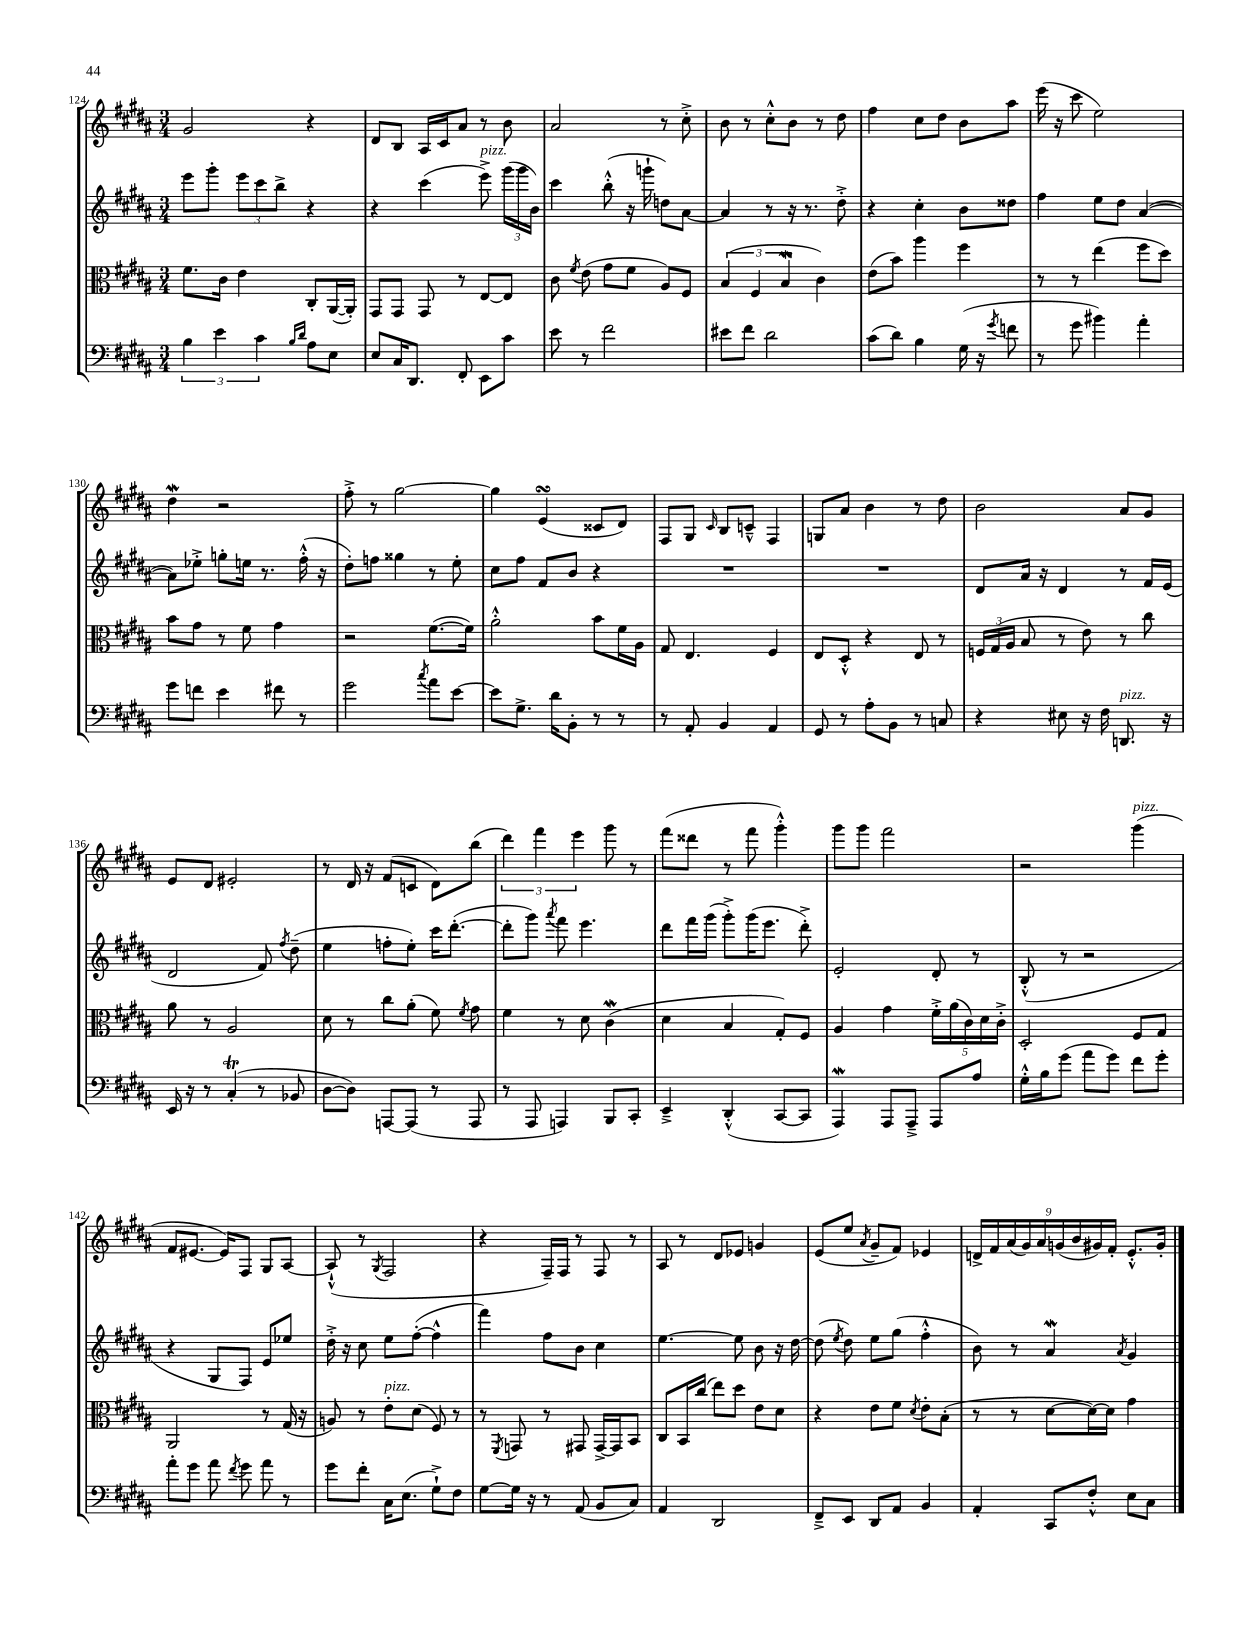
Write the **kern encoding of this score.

**kern	**kern	**kern	**kern
*part4	*part3	*part2	*part1
*staff4	*staff3	*staff2	*staff1
*clefF4	*clefC3	*clefG2	*clefG2
*k[f#c#g#d#a#]	*k[f#c#g#d#a#]	*k[f#c#g#d#a#]	*k[f#c#g#d#a#]
*M3/4	*M3/4	*M3/4	*M3/4
=124	=124	=124	=124
6B\	8.f#\L	8eee\L	2g#/
.	.	8ggg#'\J	.
6e\	.	.	.
.	16c#\Jk	.	.
.	4e\	12eee\L	.
6c#\	.	12ccc#\	.
.	.	12bb^\J	.
16qqB/LL	.	.	.
16qqd#/JJ	.	.	.
8A#\L	8C#'/L	4r	4r
8E\J	([16AA#/L	.	.
.	16AA#'/JJ])	.	.
=125	=125	=125	=125
8E/L	8GG#/L	4r	8d#/L
16C#/K	8GG#/J	.	8B/J
8.DD#/J	.	.	.
.	8GG#/	(4ccc#\	16A#/LL
.	.	.	16c#/J
8FF#'/	8r	.	8a#/J
!	!	!LO:TX:a:i:t=pizz.	!
8EE\L	[8E/L	8eee^\)	8r
8c#\J	8E/J]	(24ggg#\LL	8b\
.	.	24ggg#\	.
.	.	24b\JJ)	.
=126	=126	=126	=126
8e\	8c#\	4ccc#\	2a#/
.	8qf#/	.	.
8r	(8e\	.	.
2f#\	8g#\L	(8bb'^^\	.
.	8f#\J	16r	.
.	.	16gggn`\	.
.	8A#/L)	8ddn\L)	8r
.	8F#/J	[8a#\J	8cc#'^\
=127	=127	=127	=127
8e#X\L	(6B/	4a#/]	8b\
8f#\J	.	.	8r
.	6F#/	.	.
2d#\	.	8r	8cc#'^^\L
.	6Bw/	.	.
.	.	16r	8b\J
.	.	8.r	.
.	4c#\)	.	8r
.	.	8dd#'^\	8dd#\
=128	=128	=128	=128
(8c#\L	(8e\L	4r	4ff#\
8d#\J)	8b\J)	.	.
4B\	4aa#\	4cc#'\	8cc#\L
.	.	.	8dd#\J
(16G#\	4ff#\	8b\L	8b\L
16r	.	.	.
8qg#/	.	.	.
8fn\	.	8dd##X\J	8aa#\J
=129	=129	=129	=129
8r	8r	4ff#\	(16eee\
.	.	.	16r
8g#\	8r	.	8ccc#\
4b#X\)	(4ee\	8ee\L	2ee\)
.	.	8dd#\J	.
4a#'\	8ff#\L	([4a#/	.
.	8dd#\J)	.	.
!!LO:LB:g=z
=130	=130	=130	=130
8g#\L	8b\L	8a#\L])	4dd#W\
8fn\J	8g#\J	8ee-X'^\J	.
4e\	8r	8ggn'\L	2r
.	8f#\	16een\Jk	.
.	.	8.r	.
8f#X\	4g#\	.	.
8r	.	(16ff#'^^\	.
.	.	16r	.
=131	=131	=131	=131
2g#\	2r	8dd#'\L)	8ff#'^\
.	.	8ffn\J	8r
.	.	4gg##X\	[2gg#\
8qcc#/	.	.	.
8a#\L	([8.f#\L	8r	.
[8e\J	.	8ee'\	.
.	16f#\Jk])	.	.
=132	=132	=132	=132
8e\L]	2a#'^^\	8cc#\L	4gg#\]
8.G#^\J	.	8ff#\J	.
.	.	8f#/L	(4esSSs/
16d#\KL	.	.	.
8BB'\J	.	8b/J	.
8r	8b\L	4r	8c##X/L
8r	16f#\L	.	8d#/J)
.	16A#\JJ	.	.
=133	=133	=133	=133
8r	8G#/	2.r	8F#/L
8AA#'/	4.E/	.	8G#/J
.	.	.	16qqc#/
4BB/	.	.	8B/L
.	.	.	8cn~^^/J
4AA#/	4F#/	.	4F#/
=134	=134	=134	=134
8GG#/	8E/L	2.r	8Gn/L
8r	8D#'^^/J	.	8a#/J
8A#'\L	4r	.	4b\
8BB\J	.	.	.
8r	8E/	.	8r
8Cn/	8r	.	8dd#\
=135	=135	=135	=135
4r	24Fn/LL	8d#/L	2b\
.	(24G#/	.	.
.	24A#/JJ	.	.
.	8B/	16a#/Jk	.
.	.	16r	.
8E#X\	8r	4d#/	.
16r	8e\)	.	.
16F#\	.	.	.
!LO:TX:a:i:t=pizz.	!	!	!
8.DDn/	8r	8r	8a#/L
.	8cc#\	16f#/LL	8g#/J
16r	.	(16e/JJ	.
!!LO:LB:g=z
=136	=136	=136	=136
16EE/	8a#\	2d#/	8e/L
16r	.	.	.
8r	8r	.	8d#/J
(4C#T'/	2A#/	.	2e#X'/
8r	.	8f#/)	.
.	.	8qff#/	.
8BB-X/	.	(8dd#~\	.
=137	=137	=137	=137
[8D#\L	8d#\	4ee\	8r
8D#\J])	8r	.	16d#/
.	.	.	16r
[8AAAn/L	8cc#\L	8ffn'\L	(8f#/L
(8AAA/J]	(8a#'\J	8ee'\J)	8cn/J
8r	8f#\)	16ccc#\KL	8d#\L)
.	.	([8.ddd#'\J	.
.	8qf#/	.	.
8AAA/	8g#\	.	(8bb\J
=138	=138	=138	=138
8r	4f#\	8ddd#'\L]	6ddd#\)
8AAA#/	.	8ggg#\J)	.
.	.	.	6fff#\
.	.	8qaaa#/	.
4AAAn/)	8r	8fff#\	.
.	.	.	6eee\
.	8d#\	4.eee\	.
8BBB/L	(4c#W\	.	8ggg#\
8CC#'/J	.	.	8r
=139	=139	=139	=139
4EE~^/	4d#\	8ddd#\L	(8fff#\L
.	.	16fff#\L	8ddd##X\J
.	.	(16ggg#\JJ	.
(4DD#'^^/	4B/	8ggg#'^\L)	8r
.	.	(16ggg#\K	8fff#\
.	.	8.eee\J	.
[8CC#/L	8G#'/L)	.	4ggg#'^^\)
8CC#/J]	8F#/J	8ddd#'^\)	.
=140	=140	=140	=140
4AAA#W/)	4A#/	2e'/	8ggg#\L
.	.	.	8ggg#\J
8AAA#/L	4g#\	.	2fff#\
8AAA#~^/J	.	.	.
8AAA#/L	20f#'^\LL	8d#'/	.
.	(20a#\	.	.
.	20c#\)	.	.
8A#/J	.	8r	.
.	20d#\	.	.
.	20c#'^\JJ	.	.
=141	=141	=141	=141
16G#'^^\LL	2D#'/	(8B'^^/	2r
16B\J	.	.	.
(8g#\J	.	8r	.
8a#\L	.	2r	.
8g#\J)	.	.	.
!	!	!	!LO:TX:a:i:t=pizz.
8f#\L	8F#/L	.	(4ggg#\
8g#'\J	8G#/J	.	.
!!LO:LB:g=z
=142	=142	=142	=142
8a#'\L	2AA#/	4r	8f#/L
8g#\J	.	.	[8.e#X/J
8a#\	.	8G#/L	.
.	.	.	16e#/KL])
8qf#/	.	.	.
8g#\	.	8F#/J)	8F#/J
8a#\	8r	8e/L	8G#/L
8r	(16G#/	8ee-X/J	[8A#/J
.	16r	.	.
=143	=143	=143	=143
8g#\L	8An/)	16dd#'^\	(8A#`^^/]
.	.	16r	.
8f#'\J	8r	8cc#\	8r
.	.	.	8qG#/
!	!LO:TX:a:i:t=pizz.	!	!
16C#\KL	8e'\L	8ee\L	2F#/
(8.E\J	.	.	.
.	(8d#\J	([8ff#'\J	.
8G#`^\L)	8F#/)	4ff#^^\]	.
8F#\J	8r	.	.
=144	=144	=144	=144
[8G#\L	8r	4fff#\)	4r
.	8qFF#/	.	.
16G#\Jk]	8GGn/	.	.
16r	.	.	.
8r	8r	8ff#\L	16F#~/LL)
.	.	.	16F#/JJ
(8AA#/	8GG#X/	8b\J	8r
8BB/L	[16GG#^/LL	4cc#\	8F#/
.	16GG#/J]	.	.
8C#/J)	8BB/J	.	8r
=145	=145	=145	=145
4AA#/	8C#/L	[4.ee\	8A#/
.	16BB/L	.	8r
.	(16cc#/JJ	.	.
2DD#/	8ee\L)	.	8d#/L
.	8dd#\J	8ee\]	8e-X/J
.	8e\L	8b\	4gn/
.	8d#\J	16r	.
.	.	[16dd#\	.
=146	=146	=146	=146
8FF#~^/L	4r	(8dd#\]	(8e/L
.	.	8qee/	.
8EE/J	.	8dd#\)	8ee/J
.	.	.	8qa#/
8DD#/L	8e\L	8ee\L	8g#~/L
8AA#/J	8f#\J	(8gg#\J	8f#/J)
.	8qd#/	.	.
4BB/	8e'\L	4ff#'^^\	4e-X/
.	(8B'\J	.	.
=147	=147	=147	=147
4AA#'/	8r	8b\)	18dn^/LL
.	.	.	18f#/
.	.	.	(18a#/
.	8r	8r	.
.	.	.	18g#/)
.	.	.	18a#/
8CC#/L	[8d#\L	4a#W/	.
.	.	.	(18gn/
.	.	.	18b/
8F#'^^/J	16d#\L_)	.	.
.	.	.	18g#X/)
.	16d#\JJ]	.	.
.	.	.	18f#'/JJ
.	.	8qa#/	.
8E\L	4g#\	4g#/	8.e'^^/L
8C#\J	.	.	.
.	.	.	16g#'/Jk
==	==	==	==
*-	*-	*-	*-
